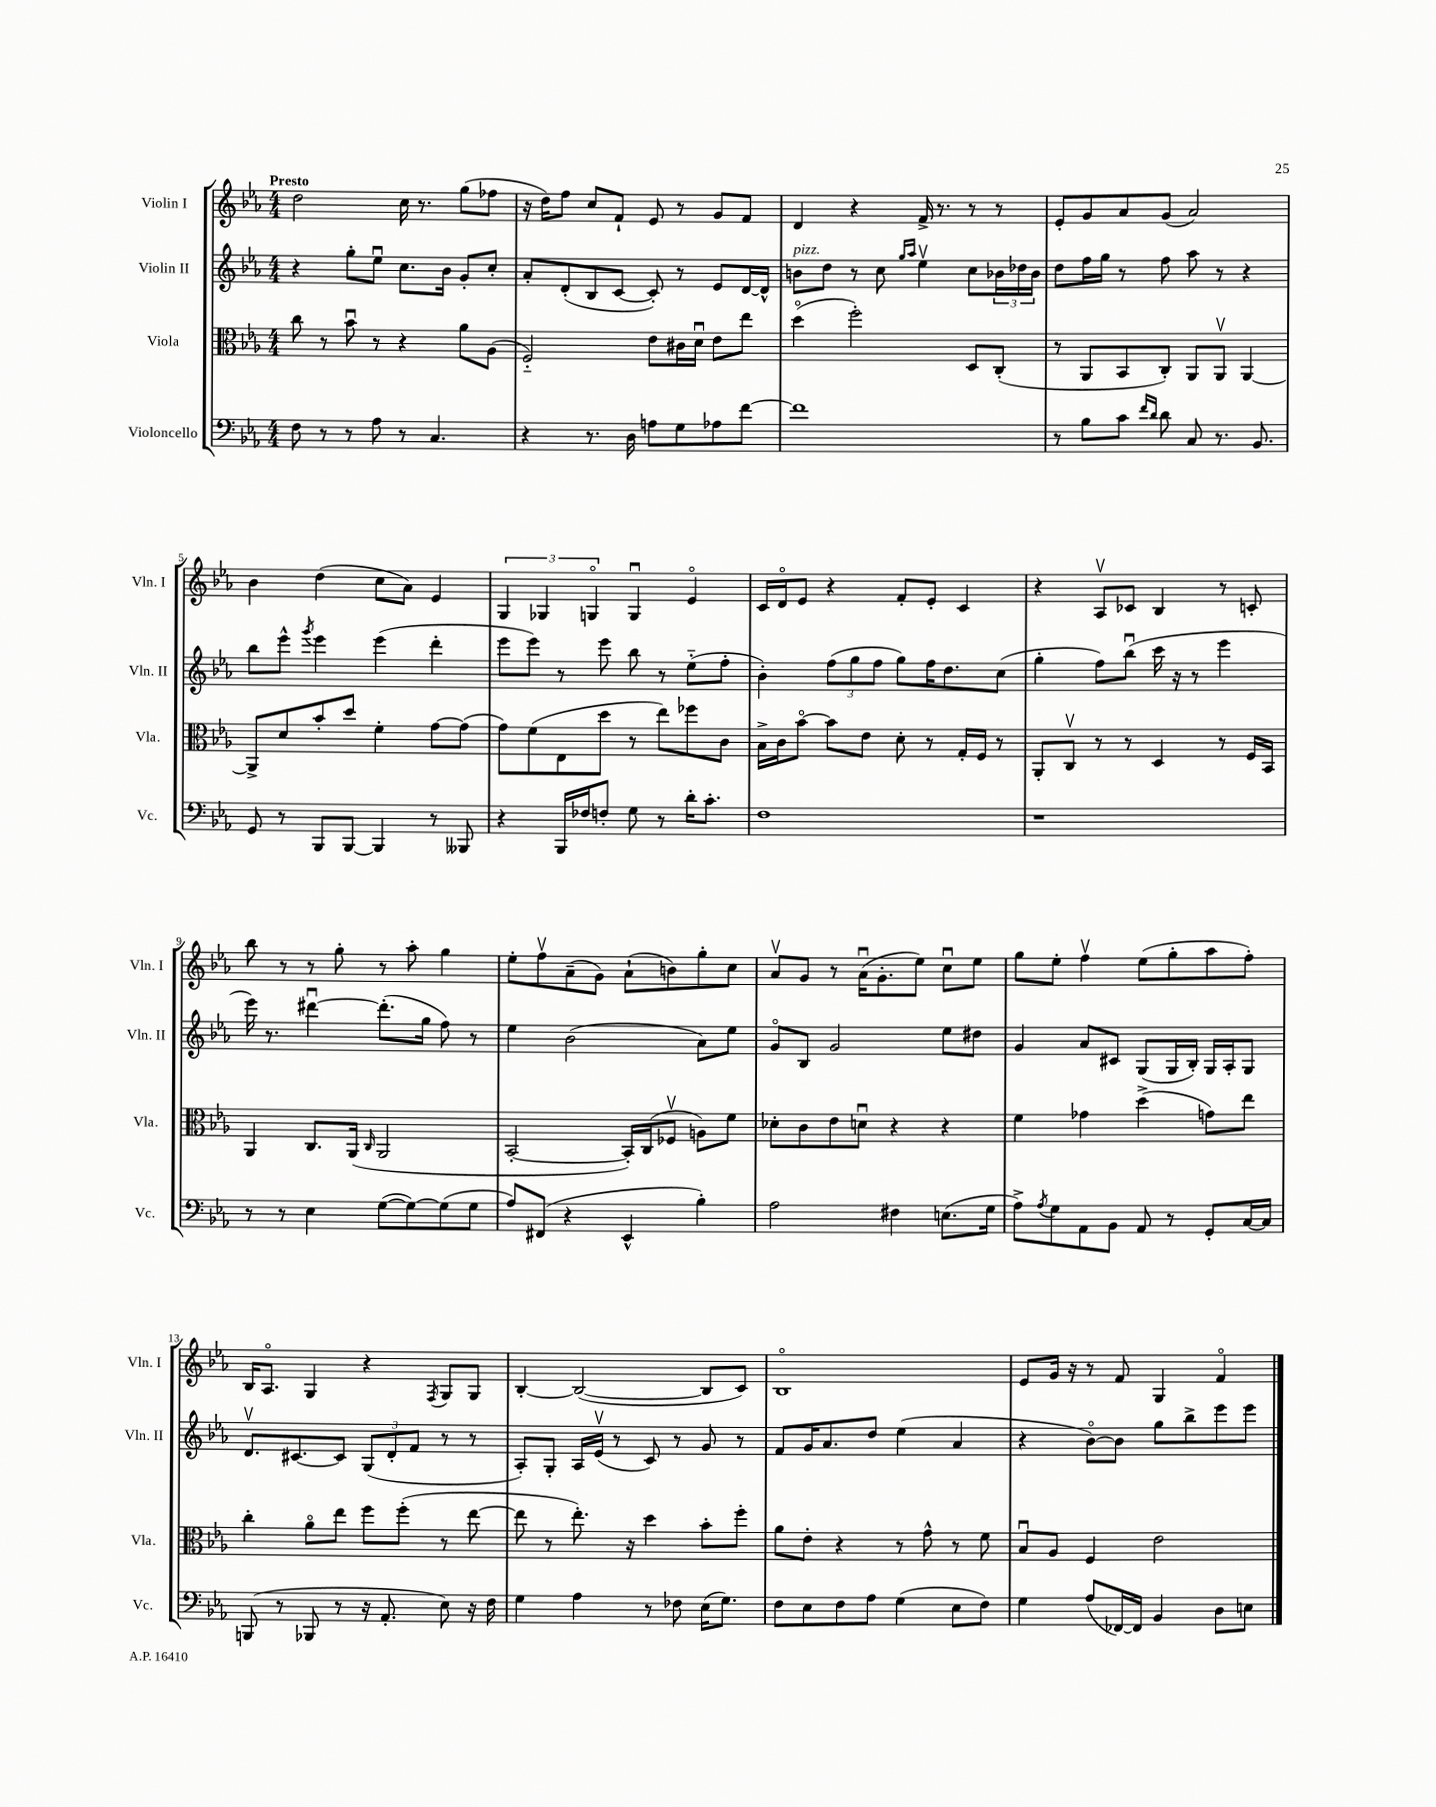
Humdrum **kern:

**kern	**kern	**kern	**kern
*part4	*part3	*part2	*part1
*staff4	*staff3	*staff2	*staff1
*I"Violoncello	*I"Viola	*I"Violin II	*I"Violin I
*I'Vc.	*I'Vla.	*I'Vln. II	*I'Vln. I
*clefF4	*clefC3	*clefG2	*clefG2
*k[b-e-a-]	*k[b-e-a-]	*k[b-e-a-]	*k[b-e-a-]
*M4/4	*M4/4	*M4/4	*M4/4
=1	=1	=1	=1
!	!	!	!LO:TX:a:B:t=Presto
8F\	8cc\	4r	2dd\
8r	8r	.	.
8r	8b-u\	8gg'\L	.
8A-\	8r	8ee-u\J	.
8r	4r	8.cc\L	16cc\
.	.	.	8.r
4.C/	.	.	.
.	.	16b-\Jk	.
.	8a-\L	8g'/L	(8gg\L
.	(8A-\J	8cc'/J	8ff-X\J
=2	=2	=2	=2
4r	2F/)	8a-'/L	16r
.	.	.	16dd\KL)
.	.	(8d'/	8ff\J
8.r	.	8B-/	8cc/L
.	.	[8c/J	8f`/J
16D\	.	.	.
8An\L	8e-\L	8c'/])	8e-/
8G\	16c#X\L	8r	8r
.	16du\JJ	.	.
8A-X\	8e-\L	8e-/L	8g/L
[8f\J	8ee-\J	[16d/L	8f/J
.	.	16d^^/JJ]	.
=3	=3	=3	=3
!	!	!LO:TX:a:i:t=pizz.	!
1f]	(4dd\	8bn\L	4d/
.	.	8dd\J	.
.	2ff'\)	8r	4r
.	.	8cc\	.
.	.	16qqgg/LL	.
.	.	16qqaa-/JJ	.
.	.	4ee-v\	16f^/
.	.	.	8.r
.	8D/L	8cc\L	8r
.	(8C'/J	24b-X\L	8r
.	.	24dd-X\	.
.	.	24b-\JJ	.
=4	=4	=4	=4
8r	8r	8dd\L	8e-'/L
8B-\L	8AA-/L	16ff\L	8g/
.	.	16gg\JJ	.
8c\J	8BB-/	8r	8a-/
16qqf/LL	.	.	.
16qqd/JJ	.	.	.
8d\	8C'/J)	8ff\	(8g/J
8C/	8AA-/L	8aa-\	2a-/)
8.r	8AA-v/J	8r	.
.	[4AA-/	4r	.
8.BB-/	.	.	.
!!LO:LB:g=z
=5	=5	=5	=5
8GG/	8AA-^/L]	8bb-\L	4b-\
8r	8d/	8eee-^^\J	.
.	.	8qggg/	.
8BBB-/L	8b-'/	4eee-\	(4dd\
[8BBB-/J	8dd/J	.	.
4BBB-/]	4f'\	(4eee-\	8cc\L
.	.	.	8a-\J)
8r	[8g\L	4ddd'\	4e-/
8BBB--X/	(8g\J]	.	.
=6	=6	=6	=6
4r	8g\L)	8eee-\L	6G/
.	(8f\	8eee-\J)	.
.	.	.	6G-X/
16BBB-/LL	8E-\	8r	.
16F-X/J	.	.	.
.	.	.	6Gn/
8Fn'/J	8dd\J	8eee-\	.
8G\	8r	8bb-\	4Gu/
8r	8ee-\L)	8r	.
16d'\KL	8ff-X\	(8ee-\L	4e-/
8.c'\J	.	.	.
.	8c\J	8ff'\J	.
=7	=7	=7	=7
1F	16B-^\LL	4b-'\)	16c/LL
.	16c\J	.	16d/J
.	[8b-\J	.	8e-/J
.	8b-\L]	(12ff\L	4r
.	.	12gg\	.
.	8e-\J	.	.
.	.	12ff\J	.
.	8d'\	8gg\L)	8f'/L
.	8r	16ff\K	8e-'/J
.	.	8.dd\	.
.	16G'/LL	.	4c/
.	16F/JJ	.	.
.	8r	(8cc\J	.
=8	=8	=8	=8
1r	8AA-'/L	4gg'\	4r
.	8Cv/J	.	.
.	8r	8ff\L)	8A-v/L
.	8r	(8bb-u\J	8c-X/J
.	4D/	16ccc\	4B-/
.	.	16r	.
.	.	8r	.
.	8r	4eee-\	8r
.	16F/LL	.	8cn'/
.	16BB-/JJ	.	.
!!LO:LB:g=z
=9	=9	=9	=9
8r	4AA-/	16eee-\)	8bb-\
.	.	8.r	.
8r	.	.	8r
4E-\	8.C/L	[4ddd#Xu\	8r
.	.	.	8gg'\
.	(16AA-/Jk	.	.
.	16qqC/	.	.
([8G\L	2AA-/	(8.ddd#'\L]	8r
8G\_)	.	.	8aa-'\
.	.	16gg\Jk	.
(8G\]	.	8ff\)	4gg\
8G\J	.	8r	.
=10	=10	=10	=10
8A-/L)	[2BB-'/	4ee-\	8ee-'\L
(8FF#X/J	.	.	8ffv\
4r	.	(2b-\	(8a-~\
.	.	.	8g\J)
4EE-^^/	16BB-'/LL])	.	(8a-`\L
.	(16C/J	.	.
.	8F-Xv/J	.	8bn\)
4B-'\)	8An\L)	8a-\L)	8gg'\
.	8f\J	8ee-\J	8cc\J
=11	=11	=11	=11
2A-\	8d-X'\L	8g/L	8a-v/L
.	8c\	8B-/J	8g/J
.	8e-\	2g/	8r
.	8dnu\J	.	(16a-u\KL
.	.	.	8.g'\
4F#X\	4r	.	.
.	.	.	8ee-\J)
(8.En\L	4r	8ee-\L	8ccu\L
.	.	8dd#X\J	8ee-\J
16G\Jk	.	.	.
=12	=12	=12	=12
8A-^\L)	4f\	4g/	8gg\L
8qA-/	.	.	.
8G\	.	.	8ee-'\J
8AA-\	4g-X\	8a-/L	4ffv\
8BB-\J	.	8c#X/J	.
8AA-/	(4dd^\	(8G/L	(8ee-\L
8r	.	16G/L	8gg'\
.	.	16B-'/JJ)	.
8GG'/L	8gn\L)	16G/LL	8aa-\
.	.	16A-'/J	.
[16C/L	8ee-\J	8G/J	8ff'\J)
16C/JJ]	.	.	.
!!LO:LB:g=z
=13	=13	=13	=13
(8BBBn/	4cc'\	8.dv/L	16B-/KL
.	.	.	8.A-/J
8r	.	.	.
.	.	[8.c#X/	.
8BBB-X/	8a-\L	.	4G/
8r	8ee-\J	8c#/J]	.
16r	8ff\L	(12G/L	4r
8.AA-'/	.	.	.
.	.	12d'/	.
.	(8ff'\J	.	.
.	.	12f/J	.
.	.	.	8qF/
8E-\)	8r	8r	8G/L
16r	[8ee-\	8r	8G/J
16F\	.	.	.
=14	=14	=14	=14
4G\	8ee-\]	8A-'/L)	[4B-'/
.	8r	8G'/J	.
4A-\	8.ee-'\)	16A-/LL	(2B-/_
.	.	(16e-v/JJ	.
.	.	8r	.
.	16r	.	.
8r	4dd\	8c/)	.
8F-X\	.	8r	.
(16E-\KL	8b-'\L	8g/	8B-/L]
8.G\J)	.	.	.
.	8ff'\J	8r	8c/J)
=15	=15	=15	=15
8F\L	8a-\L	8f/L	1B-
8E-\	8e-'\J	16g/K	.
.	.	8.a-/	.
8F\	4r	.	.
8A-\J	.	8dd/J	.
(4G\	8r	(4ee-\	.
.	8g^^\	.	.
8E-\L	8r	4a-/	.
8F\J)	8f\	.	.
=16	=16	=16	=16
4G\	8B-u/L	4r	8e-/L
.	8A-/J	.	16g/Jk
.	.	.	16r
(8A-/L	4F/	[8b-\L)	8r
[16FF-X/L)	.	8b-\J]	8f/
16FF-/JJ]	.	.	.
4BB-/	2e-\	8gg\L	4G/
.	.	8bb-^\	.
8D\L	.	8eee-\	4f/
8En\J	.	8eee-\J	.
==	==	==	==
*-	*-	*-	*-
